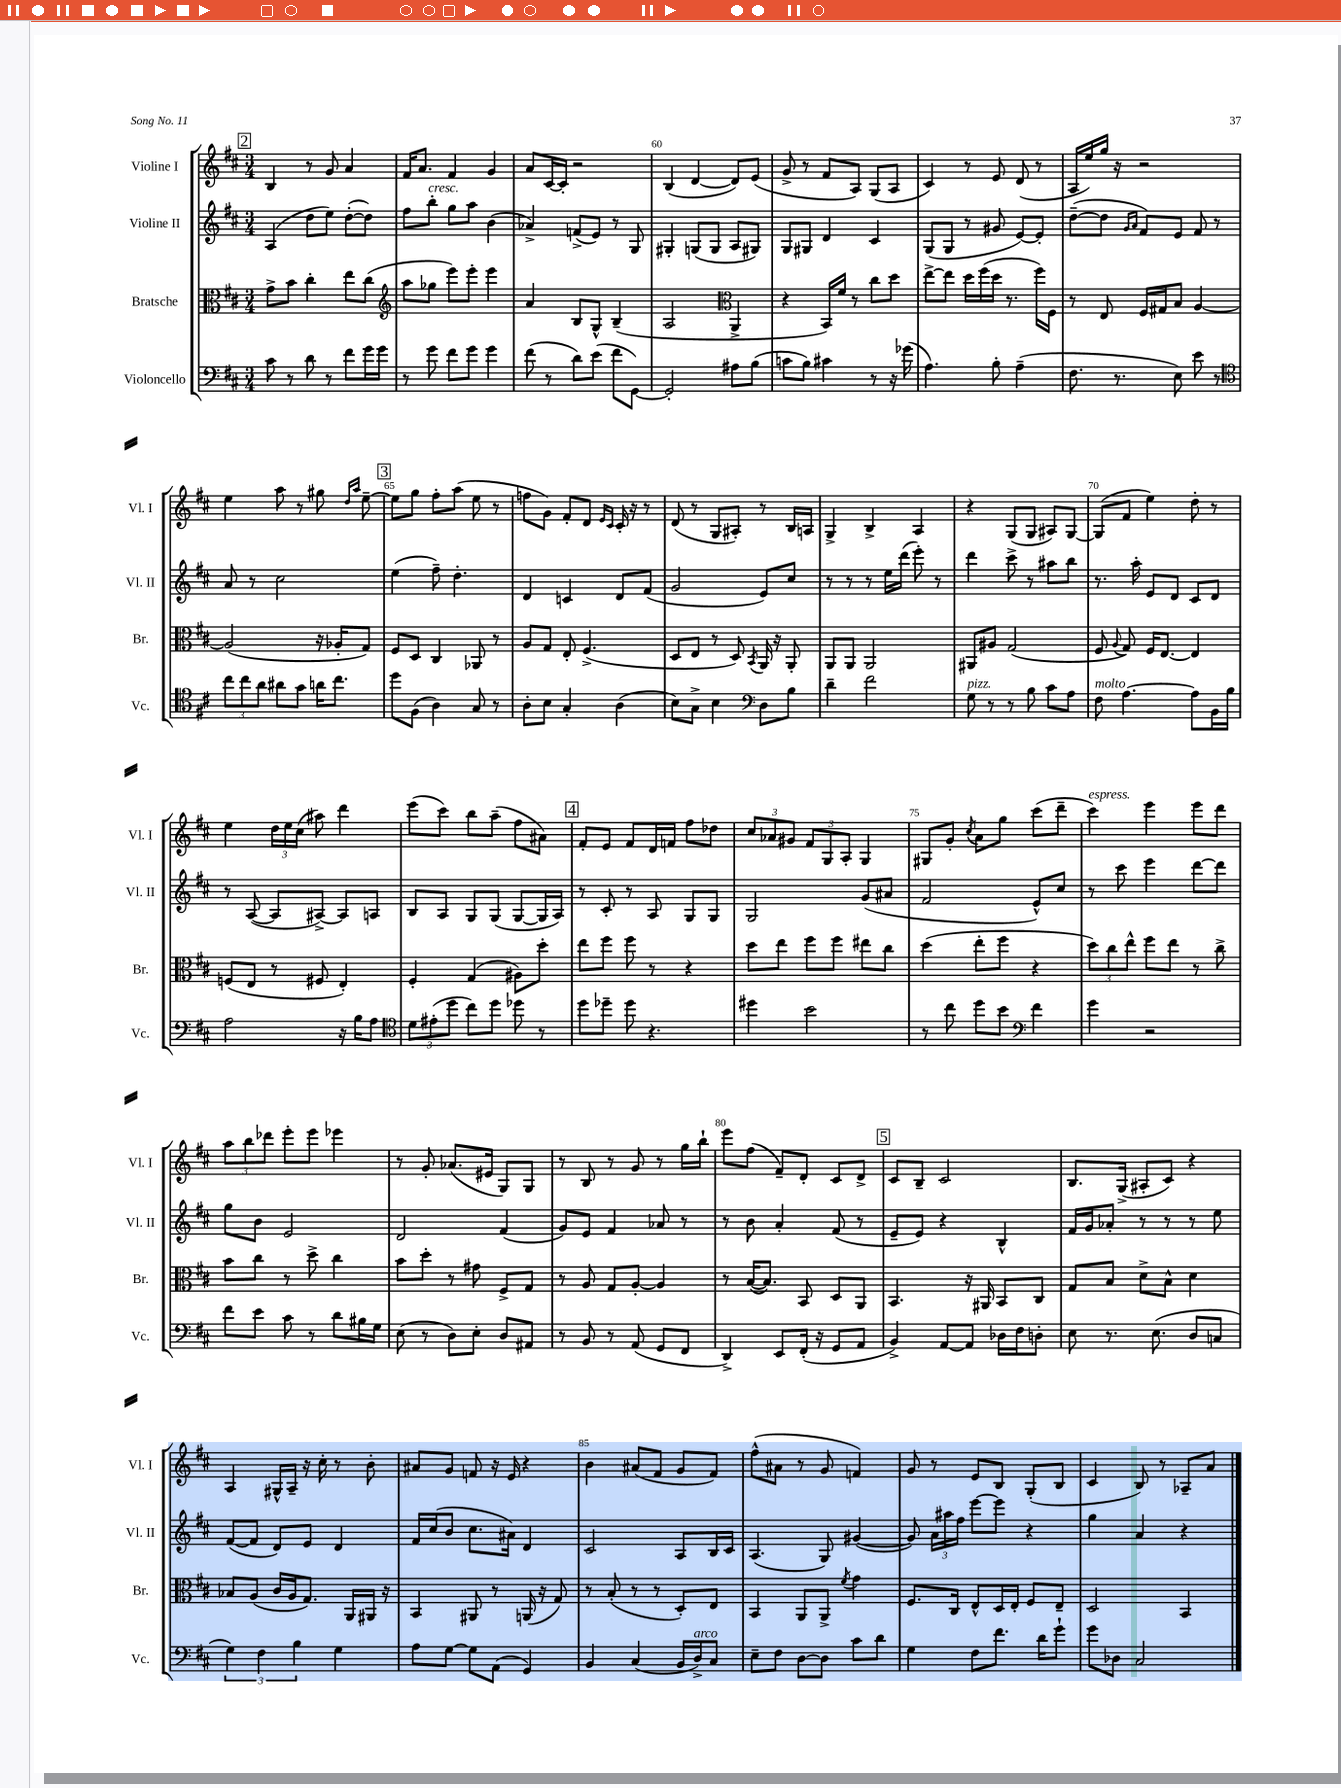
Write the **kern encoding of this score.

**kern	**kern	**kern	**kern
*staff4	*staff3	*staff2	*staff1
*clefF4	*clefC3	*clefG2	*clefG2
*k[f#c#]	*k[f#c#]	*k[f#c#]	*k[f#c#]
*M3/4	*M3/4	*M3/4	*M3/4
8c#\	8g^\L	(4A/	4B/
8r	8b\J	.	.
8d\	4cc#'\	8dd\L	8r
8r	.	8ee\J)	8g/
8f#\L	8ee\L	([8dd'\L	4a/
16g\L	(8cc#\J	8dd\]J)	.
16g\JJ	.	.	.
=	=	=	=
*	*clefG2	*	*
8r	8aa\L	8ff#\L	16f#/LK
.	.	.	8.a/J
8g\	8gg-\J	8bb'\J	.
8f#\L	8eee\L)	8gg\L	4f#/
8g\J	8eee'\J	8aa\J	.
4g\	4eee\	(4b\	4g/
=	=	=	=
(8f#\	4a/	4a-^/)	8a/L
8r	.	.	[16c#/L
.	.	.	16c#'/]JJ
8d\L)	8B/L	(8f^/L	2r
(8e\J	8G^^/J	8e/J)	.
8f#\L	(4B~/	8r	.
[8GG\J)	.	8G/	.
=	=	=	=
2GG'/]	2A/	4G#'/	(4B/
.	.	(8G/L	[4d/
.	.	8G/J	.
*	*clefC3	*	*
8A#\L	4AA^/	8A/L	8d/]L)
(8B\J	.	8G#/J)	(8e/J
=	=	=	=
8c\L	4r	8G/L	8g^/
8B\J)	.	8G#/J	8r
4c#\	16BB/LL)	4d/	8f#/L
.	16f#/JJ	.	.
.	8r	.	8A/J)
8r	8cc#\L	4c#/	(8G/L
16r	8dd\J	.	8A/J
(16g-\	.	.	.
=	=	=	=
4.A\)	[8ee^\L	(8G/L	4c#/)
.	8ee\]J	8G/J	.
.	16dd\LL	8r	8r
.	(16ff#\	.	.
8B'\	16dd\JJ	8g#/	8e/
.	8.r	.	.
(4A~\	.	[8e/L)	(8d/
.	16ff#\LL)	8e'/]J	8r
.	16F#\JJ	.	.
=	=	=	=
8.F#\	8r	([8dd~\L	16A/LL
.	.	.	16ee/)
.	8E/	8dd\]J	16gg/JJ
8.r	.	.	16r
.	.	16qqg/LL	.
.	.	16qqa/JJ	.
.	16F#/LL	8f#/L)	2r
.	16G#/J	.	.
8E\)	8B/J	8e/J	.
8e\	[4A/	8f#/	.
8r	.	8r	.
=	=	=	=
*clefC4	*	*	*
12cc#\L	(2A/]	8a/	4ee\
12cc#\	.	.	.
.	.	8r	.
12a\J	.	.	.
8a#\L	.	2cc#\	8aa\
8g\J	.	.	8r
16a\LK	16r	.	8gg#\
8.cc#\J	16A-'/LK	.	.
.	.	.	16qqdd/LL
.	.	.	16qqaa/JJ
.	8G/J)	.	[8ee~\
=	=	=	=
8dd\L	8F#/L	(4ee\	8ee\]L
(8F#\J	8D/J	.	8gg\J
4A\)	4C#/	8ff#~\)	8ff#'\L
.	.	4.dd'\	(8aa\J
8G/	8AA-/	.	8ee\
8r	8r	.	8r
=	=	=	=
8A'\L	8A/L	4d/	8ff\L
8B\J	8G/J	.	8g\J)
4G'/	8E'/	4c/	8f#'/L
.	(4.F#^/	.	8d/J
.	.	.	16qqe/LL
.	.	.	16qqc#/JJ
(4A\	.	8d/L	16c#'/
.	.	.	16r
.	.	(8f#/J	8r
=	=	=	=
8B\L)	8D/L	2g/	(8d/
8G^\J	8E/J	.	8r
4B\	8r	.	8G/L
.	8D/)	.	8A#'/J)
*clefF4	*	*	*
.	8qBB/	.	.
8D\L	16AA/	8e/L)	8r
.	16r	.	.
8B\J	8AA'/	8cc#/J	16B/LL
.	.	.	16A/JJ
=	=	=	=
4d~\	8AA/L	8r	4G^/
.	8AA/J	8r	.
2f#\	2AA/	8r	4B^/
.	.	16ee\LL	.
.	.	(16ddd\JJ	.
.	.	8eee'\)	4A/
.	.	8r	.
=	=	=	=
8G\	8AA#/L	4ddd\	4r
8r	8A#/J	.	.
8r	(2G/	8ccc#^\	(8G/L
8B\	.	8r	8G/J
8c#\L	.	8aa#\L	8A#/L)
8A\J	.	8bb\J	[8G/J
=	=	=	=
8F#\	8F#/	8.r	(8G/]L
.	8qqA/	.	.
[4.A\	8G/)	.	8f#/J
.	.	16aa'\	.
.	16F#/LK	8e/L	4ee\)
.	[8.E/J	.	.
.	.	8d/J	.
8A\]L	4E/]	8c#/L	8dd'\
16BB\L	.	8d/J	8r
16B\JJ	.	.	.
=	=	=	=
2A\	(8F/L	8r	4ee\
.	8E/J	([8A/	.
.	8r	8A/]L	24dd\LL
.	.	.	24ee\
.	.	.	(24cc#\JJ
.	8F#/	[8A#^/J)	8aa#\)
16r	4E'/)	8A#/]L	4ddd\
16B\LK	.	.	.
8A\J	.	8A/J	.
=	=	=	=
*clefC4	*	*	*
12d\L	4F#'/	8B/L	(8eee\L
(12e#'\	.	.	.
.	.	8A/J	8ccc#\J)
12dd\J	.	.	.
8cc#\L)	(4G/	8G/L	8bb\L
8dd\J	.	(8G/J	(8aa~\J
8dd-\	8A#\L)	[8G/L	8ff#\L
8r	8dd'\J	16G/]L	8a#\J)
.	.	16A/JJ)	.
=	=	=	=
8dd\L	8ee\L	8r	8f#'/L
8dd-~\J	8ff#\J	8c#'/	8e/J
8dd-\	8ff#\	8r	8f#/L
4.r	8r	8A/	16d/L
.	.	.	16f/JJ
.	4r	8G/L	8ff#\L
.	.	8G/J	8dd-\J
=	=	=	=
4dd#\	8dd\L	2G/	12cc#/L
.	.	.	12a-/
.	8ee\J	.	.
.	.	.	12g#/J
2b\	8ff#\L	.	12f#/L
.	.	.	12G/
.	8ff#\J	.	.
.	.	.	12A'/J
.	8ee#\L	(8g/L	4G/
.	8cc#\J	8a#/J	.
=	=	=	=
8r	(4dd\	2f#/	8G#/L
8cc#\	.	.	8g'/J
.	.	.	8qcc#/
8dd\L	8ee'\L	.	8a\L
8b\J	8ff#\J	.	8gg\J
*clefF4	*	*	*
4f#\	4r	8e^^/L)	(8ccc#\L
.	.	8cc#/J	8ddd~\J
=	=	=	=
4g\	12dd\L)	8r	4ccc#\)
.	12cc#\	.	.
.	.	8ccc#\	.
.	12ee^^\J	.	.
2r	8ff#\L	4eee\	4eee\
.	8ee\J	.	.
.	8r	[8ddd\L	8eee\L
.	8cc#^\	8ddd\]J	8ddd\J
=	=	=	=
8f#\L	8b\L	8gg\L	12aa\L
.	.	.	12bb\
8e\J	8cc#\J	8b\J	.
.	.	.	12ddd-\J
8c#\	8r	2e/	8eee'\L
8r	8dd^\	.	8eee\J
8d\L	4cc#\	.	4eee-\
16B#\L	.	.	.
16G\JJ	.	.	.
=	=	=	=
(8E\	8b\L	2d/	8r
8r	8dd'\J	.	8g'/
8D\L)	8r	.	(8.a-/L
8E'\J	8g#\	.	.
.	.	.	16e#/Jk
8D/L	8F#^/L	(4f#/	8G/L)
8AA#/J	8G/J	.	8G/J
=	=	=	=
8r	8r	8g/L)	8r
8BB/	8A/	8e/J	8B/
8r	8G/L	4f#/	8r
(8AA/	[8A'/J	.	8g/
8GG/L	4A/]	8a-/	8r
8FF#/J	.	8r	16gg\LL
.	.	.	16bb`\JJ
=	=	=	=
4DD^/)	8r	8r	8eee\L
.	([16B/LK	8b\	(8ff#\J
.	8.B/]J)	.	.
8EE/L	.	4a'/	8f#~/L)
(16FF#'/Jk	8BB/	.	8d'/J
16r	.	.	.
8GG/L	8D/L	(8f#/	8c#/L
8AA/J	8AA/J	8r	8d^/J
=	=	=	=
4BB^/)	4.BB/	8e~/L	8c#/L
.	.	8e/J)	8B~/J
[8AA/L	.	4r	2c#/
8AA/]J	16r	.	.
.	16AA#/	.	.
16D-\LL	8BB/L	4B^^/	.
16F#\J	.	.	.
8D'\J	8C#/J	.	.
=	=	=	=
8E\	8G/L	16f#/LL	8.B/L
.	.	16g/J	.
8.r	8B/J	8a-'/J	.
.	.	.	(16G^/Jk
.	8d^\L	8r	8A#'/L
(8.E\	.	.	.
.	8B^^\J	8r	8c#/J)
8D/L	4d\	8r	4r
8C/J	.	8ee\	.
=	=	=	=
6G\)	8B-/L	([8f#/L	4A/
.	(8A/J	8f#/]J	.
6F#\	.	.	.
.	16c#/LL	8d/L)	16G#^^/LL
.	16A/J	.	16A~/JJ
6B\	.	.	.
.	8.G/J)	8e/J	16r
.	.	.	16cc#'\
4G\	.	4d/	8r
.	16AA/LL	.	.
.	16AA#/JJ	.	8b'\
.	16r	.	.
=	=	=	=
8A\L	4BB/	16f#/LL	8a#/L
.	.	(16cc#/J	.
[8G\J	.	8b/J	8g/J
8G\]L	8AA#/	8.cc#\L	8f/
(8AA\J	8r	.	16r
.	.	16a#\Jk)	16e/
4GG/)	(16AA/	4d/	4r
.	16r	.	.
.	8G/)	.	.
=	=	=	=
4BB/	8r	2c#/	4b\
.	(8B'/	.	.
(4C#/	8r	.	(8a#/L
.	8r	.	8f#/J
16BB/LL	8D'/L)	8A/L	8g/L
16D^/J)	.	.	.
8C#/J	8E/J	16B/L	8f#/J)
.	.	16c#/JJ	.
=	=	=	=
8E~\L	4BB/	(4.A/	(8ff#^^\L
8F#\J	.	.	8a#\J
[8D\L	8AA/L	.	8r
8D\]J	8AA^/J	8G/)	8g/
.	8qf#/	.	.
8c#\L	4g\	([4g#/	4f/)
8d\J	.	.	.
=	=	=	=
4G\	8.F#/L	8g#/])	8g/
.	.	24a\LL	8r
.	.	24aa#\	.
.	16C#/Jk	.	.
.	.	24ff#\JJ	.
8F#\L	8E^^/L	[8eee\L	8e/L
8.f#\J	16D/L	8eee\]J	8B/J
.	16E'/JJ	.	.
.	8F#/L	4r	(8G'/L
16d\LK	.	.	.
8g`\J	8E~/J	.	8B/J
=	=	=	=
8g\L	2D/	4gg\	4c#/
8D-\J	.	.	.
2C#/	.	4a/	8B/)
.	.	.	8r
.	4BB/	4r	8A-~/L
.	.	.	8a/J
==	==	==	==
*-	*-	*-	*-
